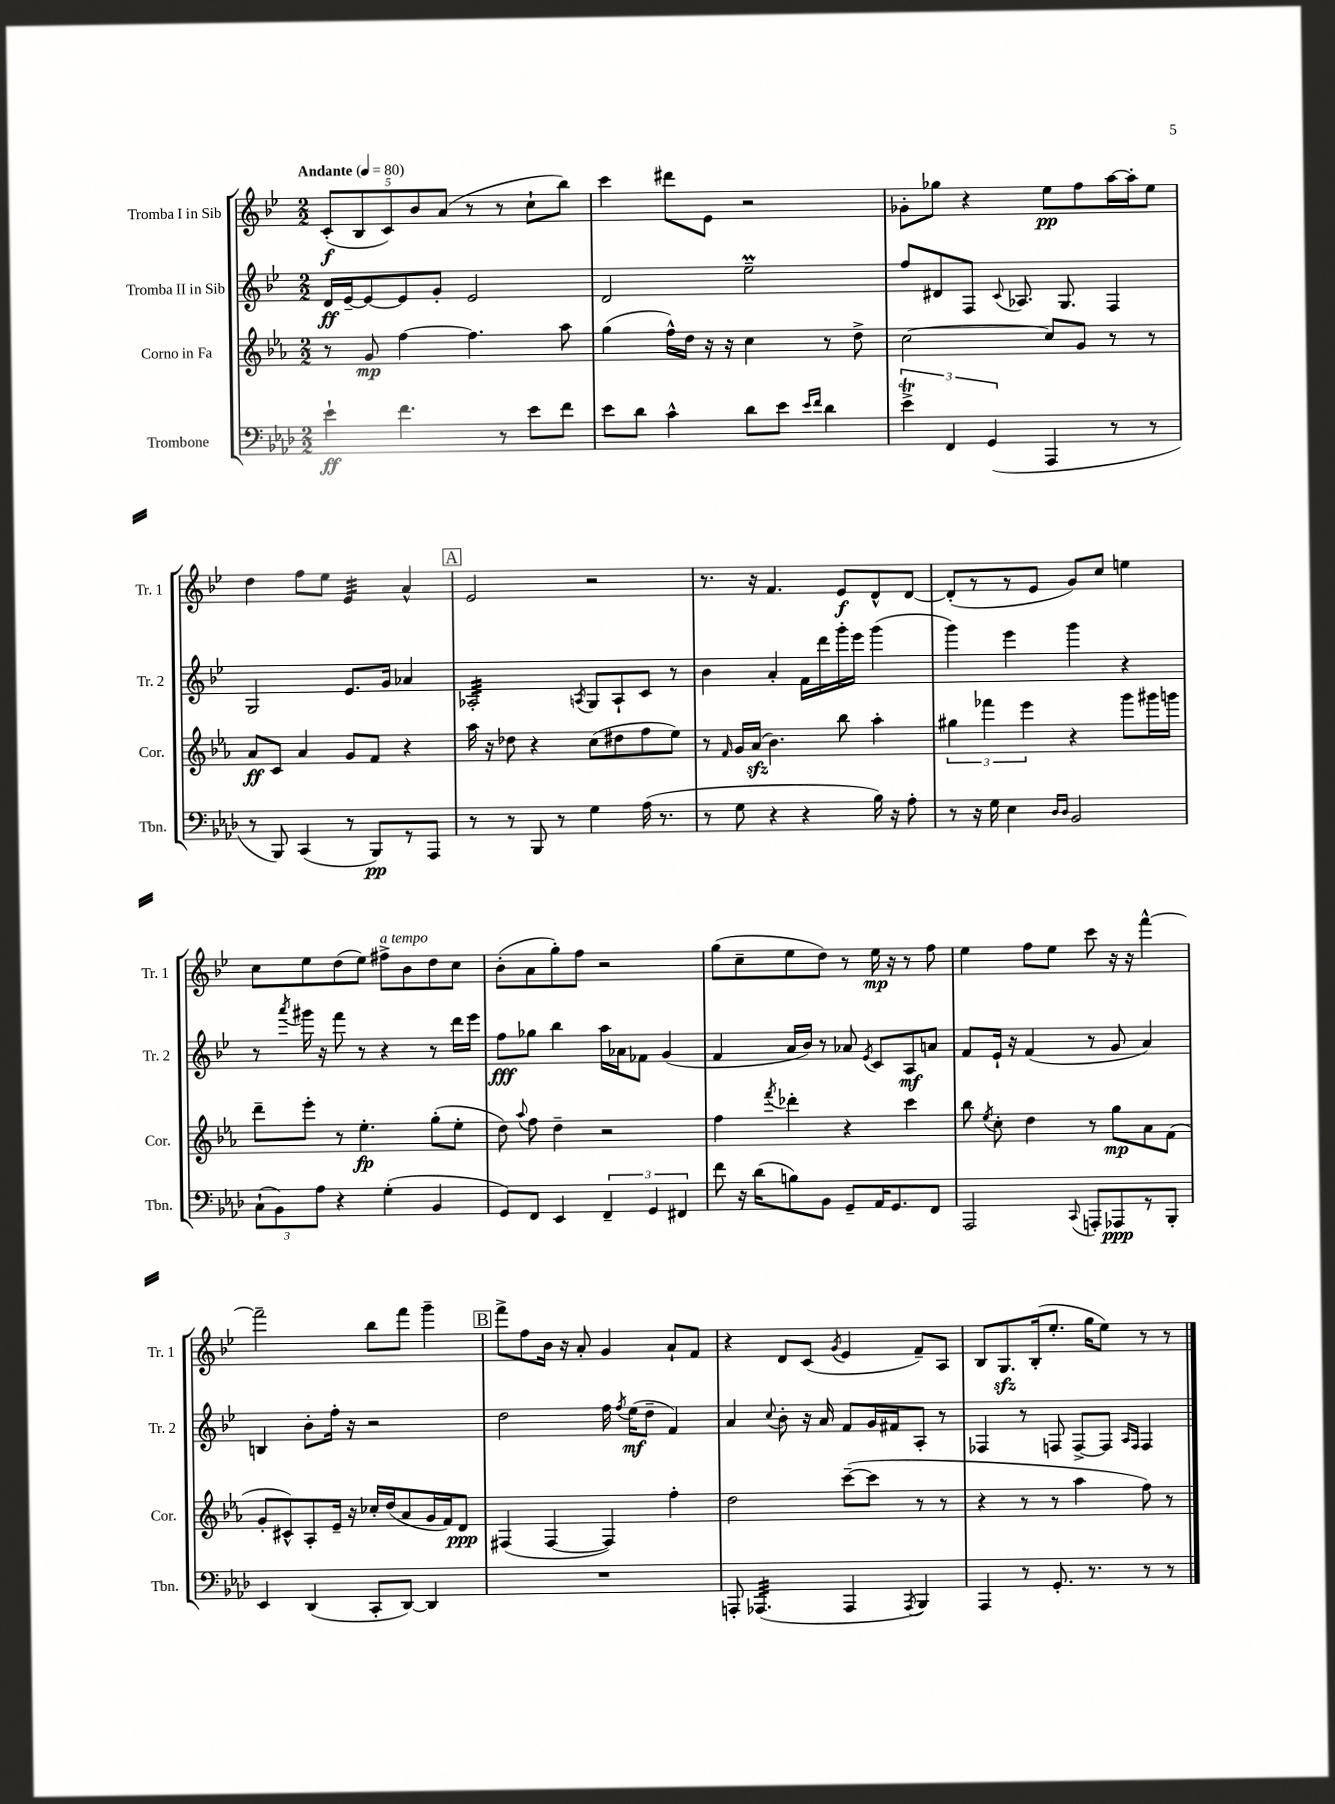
<<
\new StaffGroup <<
\new Staff = "s0" \with { instrumentName = "Tromba I in Sib" shortInstrumentName = "Tr. 1" } {
    \clef treble \key bes \major \numericTimeSignature \time 2/2 \tempo "Andante" 4 = 80
    \autoBeamOff \tuplet 5/4 { c'8[-.\f( bes8 c'8) bes'8 a'8]( } r8 r8 c''8[-! bes''8]) |
    c'''4 dis'''8[ ees'8] r2 |
    ges'8[-. ges''8] r4 ees''8[\pp f''8 a''16~ a''16-. ees''8] |
    d''4 f''8[ ees''8] ees'4:32 a'4-^ |
    \mark \markup { \box "A" } ees'2 r2 |
    r8. r16 f'4. ees'8[\f d'8-^ d'8]~ |
    d'8[-.( r8 r8 ees'8] g'8[) c''8] e''4 |
    c''8[ ees''8 d''8( ees''8]) fis''8[->^\markup { \italic "a tempo" } bes'8 d''8 c''8] |
    bes'8[-.( a'8 g''8-.) f''8] r2 |
    g''8[( c''8-- ees''8 d''8]) r8 ees''16\mp r16 r8 f''8 |
    ees''4 f''8[ ees''8] c'''8 r16 r16 f'''4~-^ |
    f'''2-- bes''8[ f'''8] g'''4-- |
    \mark \markup { \box "B" } f'''8[-> f''8 bes'16] r16 a'8-. g'4 a'8[-! f'8] |
    r4 d'8[ c'8]( \acciaccatura { g'8 } ees'4 f'8[--) a8] |
    bes8[ g8.\sfz bes16-.( ees''8.]-. g''16[ ees''8]) r8 r8 \bar "|." |
}
\new Staff = "s1" \with { instrumentName = "Tromba II in Sib" shortInstrumentName = "Tr. 2" } {
    \clef treble \key bes \major \numericTimeSignature \time 2/2
    \autoBeamOff d'16[\ff ees'16~-- ees'8~ ees'8 g'8]-. ees'2 |
    d'2 ees''2--\prall |
    f''8[ dis'8 f8] \appoggiatura { c'8 } aes8. g8. f4 |
    g2 ees'8.[ g'16] aes'4 |
    \mark \markup { \box "A" } aes2:32-. \acciaccatura { a8 } g8[ a8-! c'8] r8 |
    bes'4 a'4-. f'16[ d'''16 g'''16-. ees'''16] g'''4( |
    g'''4) ees'''4 g'''4 r4 |
    r8 \acciaccatura { a'''8 } gis'''16 r16 f'''8 r8 r4 r8 d'''16[ ees'''16] |
    f''8[\fff ges''8] bes''4 a''16[ aes'16 fes'8] g'4( |
    f'4 a'16[ bes'16]) r8 aes'8 \acciaccatura { ees'8 } c'8[ a8\mf a'8] |
    f'8[ ees'16]-! r16 f'4( r8 g'8 a'4) |
    b4 bes'8[-. f''16]-. r16 r2 |
    \mark \markup { \box "B" } d''2 f''16 \acciaccatura { f''8 } ees''16[\mf( d''8]-- f'4) |
    a'4 \appoggiatura { c''8 } bes'8-. r16 a'16 f'8[ g'16 fis'16 a8]-. r8 |
    fes4 r8 f8 f8[~-> f8] \grace { a16[ f16] } f4 \bar "|." |
}
\new Staff = "s2" \with { instrumentName = "Corno in Fa" shortInstrumentName = "Cor." } {
    \clef treble \key ees \major \numericTimeSignature \time 2/2
    \autoBeamOff r8 g'8\mp f''4~ f''4. aes''8 |
    g''4( f''16[-^) d''16] r16 r16 c''4 r8 d''8-> |
    c''2~ c''8[ g'8] r8 r8 |
    aes'8[\ff c'8] aes'4 g'8[ f'8] r4 |
    \mark \markup { \box "A" } aes''16 r16 des''8 r4 c''8[( dis''8 f''8 ees''8]) |
    r8 \grace { f'16 } g'16[ aes'16]\sfz( bes'4.) bes''8 aes''4-. |
    \tuplet 3/2 { gis''4 fes'''4 ees'''4 } r4 g'''8[ gis'''16 g'''16] |
    d'''8[-- ees'''8]-. r8 ees''4.-.\fp g''8[-.( ees''8]-. |
    d''8) \appoggiatura { aes''8 } f''8 d''4-- r2 |
    f''4 \acciaccatura { f'''8 } des'''4-. r4 c'''4 |
    bes''8 \acciaccatura { ees''8 } c''8-. d''4 r8 g''8[\mp aes'8 f'8]( |
    g'8[-. cis'8-^) aes8-. ees'16]-- r16 ces''16[-. d''16( aes'8 g'16 f'16) d'8]\ppp |
    \mark \markup { \box "B" } fis4( fis4~ fis4) f''4-. |
    d''2 c'''8[~--( c'''8] r8 r8 |
    r4 r8 r8 aes''4 f''8) r8 \bar "|." |
}
\new Staff = "s3" \with { instrumentName = "Trombone" shortInstrumentName = "Tbn." } {
    \clef bass \key aes \major \numericTimeSignature \time 2/2
    \autoBeamOff ees'4-!\ff f'4. r8 ees'8[ f'8] |
    ees'8[ des'8] c'4-^ des'8[ ees'8] \grace { ees'16[ f'16] } des'4 |
    \tuplet 3/2 { ees'4->\trill f,4 g,4( } aes,,4 r8 r8 |
    r8 bes,,8) c,4( r8 bes,,8[\pp) r8 aes,,8] |
    \mark \markup { \box "A" } r8 r8 bes,,8 r8 g4 aes16( r8. |
    r8 g8 r4 r4 bes16) r16 aes8-. |
    r8 r16 g16 ees4 \grace { des16[ des16] } bes,2 |
    \tuplet 3/2 { c8[-!( bes,8) aes8] } r4 g4-.( bes,4 |
    g,8[) f,8] ees,4 \tuplet 3/2 { f,4-- g,4 fis,4 } |
    f'8 r16 des'16[( b8) bes,8] g,8[-- aes,16 g,8. f,8] |
    aes,,2 \appoggiatura { c,8 } a,,8[-. aes,,8\ppp r8 bes,,8]-. |
    ees,4 des,4( c,8[-. des,8]~) des,4 |
    \mark \markup { \box "B" } R1 |
    a,,8-. aes,,4.:32( aes,,4 \acciaccatura { aes,,8 } bes,,4) |
    aes,,4 r8 g,8.-. r8. r8 r8 \bar "|." |
}
>>
>>
\layout { \context { \Score \remove "Bar_number_engraver" } }
